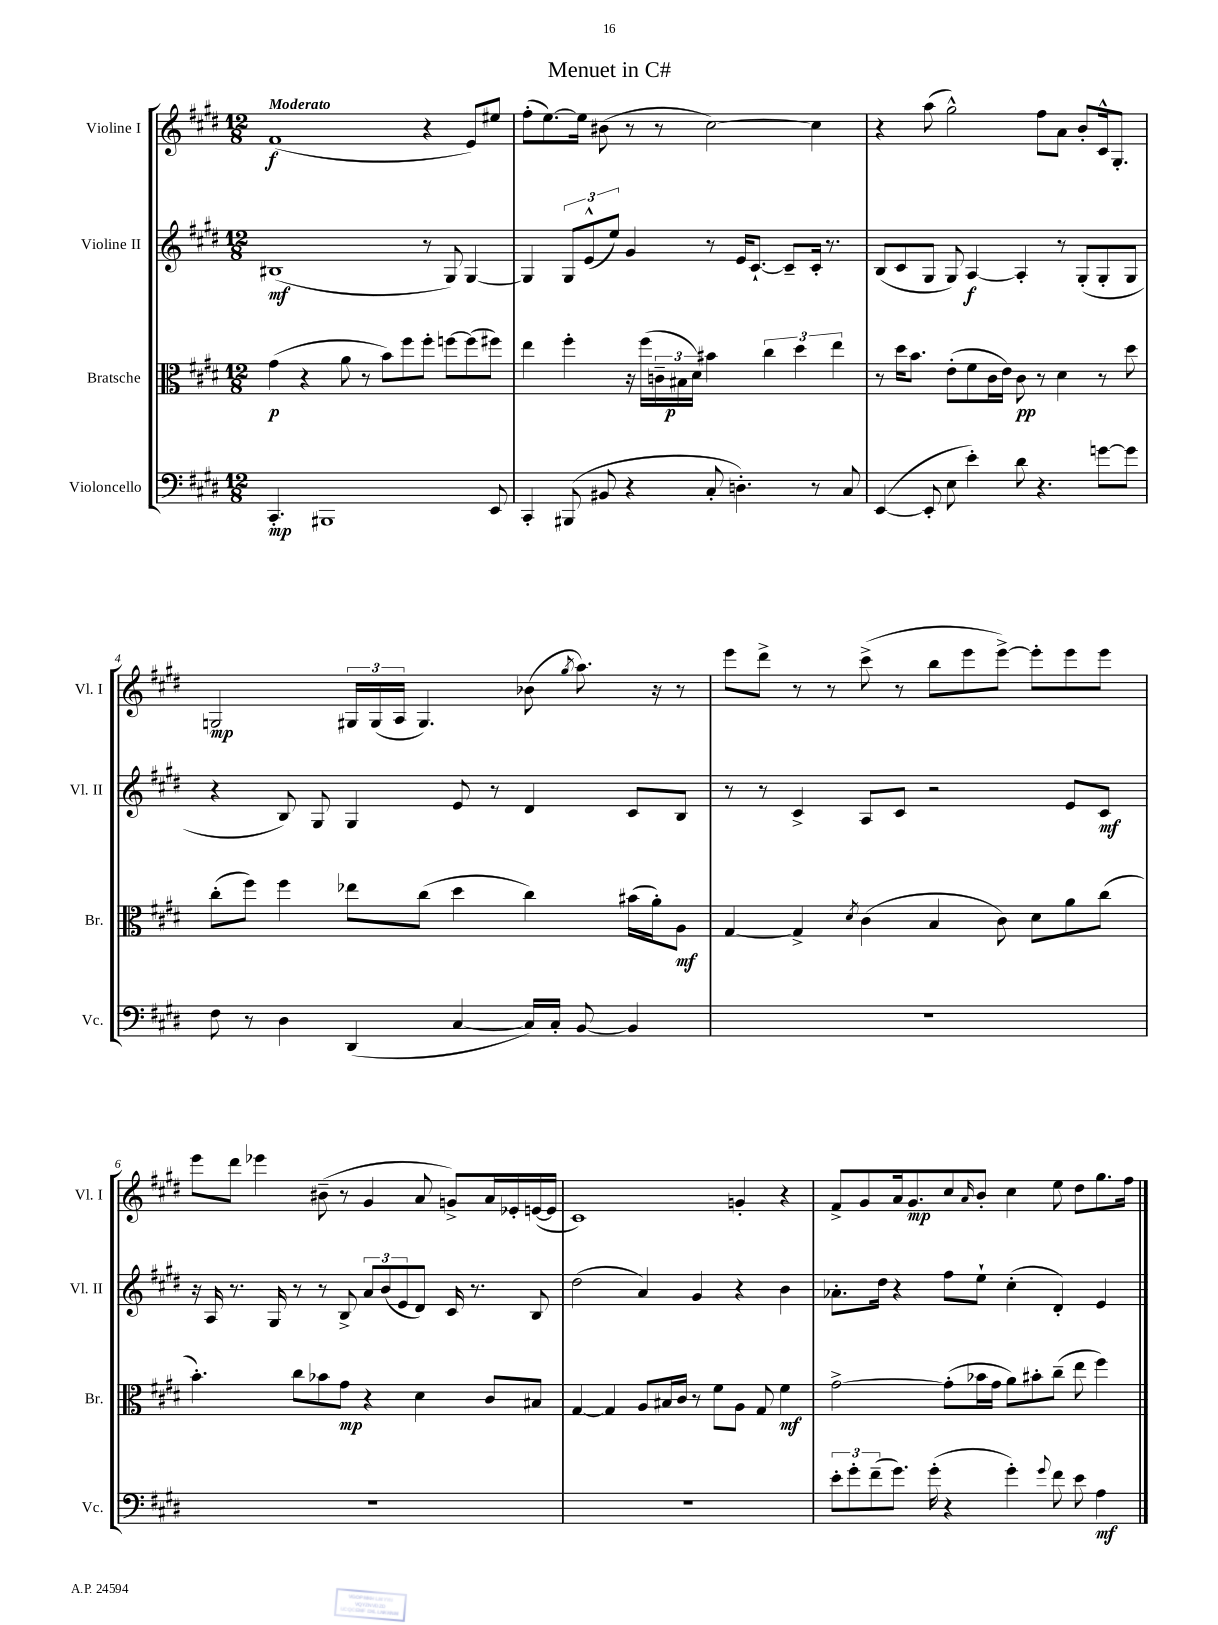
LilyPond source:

\header { title = "Menuet in C#" }
<<
\new StaffGroup <<
\new Staff = "s0" \with { instrumentName = "Violine I" shortInstrumentName = "Vl. I" } {
    \clef treble \key e \major \numericTimeSignature \time 12/8 \tempo "Moderato"
    fis'1\f( r4 e'8) eis''8 |
    fis''8-.( e''8.~) e''16 bis'8( r8 r8 cis''2~) cis''4 |
    r4 a''8( gis''2-^) fis''8 a'8 b'8-. cis'16-^ gis8.-. |
    g2\mp \tuplet 3/2 { gis16 gis16( a16 } gis4.) bes'8( \acciaccatura { gis''8 } a''8.) r16 r8 |
    e'''8 dis'''8-> r8 r8 cis'''8->( r8 b''8 e'''8 e'''8~->) e'''8-. e'''8 e'''8 |
    e'''8 dis'''8 ees'''4 bis'8--( r8 gis'4 a'8 g'8->) a'16 ees'16-. e'16~( e'16 |
    cis'1) g'4-. r4 |
    fis'8-> gis'8 a'16 gis'8.\mp cis''8 \grace { a'16 } b'8-. cis''4 e''8 dis''8 gis''8. fis''16 \bar "|." |
}
\new Staff = "s1" \with { instrumentName = "Violine II" shortInstrumentName = "Vl. II" } {
    \clef treble \key e \major \numericTimeSignature \time 12/8
    bis1\mf( r8 gis8) gis4~ |
    gis4 \tuplet 3/2 { gis8 e'8-^( e''8) } gis'4 r8 e'16 cis'8.~-! cis'8-- cis'16-. r8. |
    b8( cis'8 gis8 gis8) a4~\f a4-. r8 gis8-.( gis8-. gis8 |
    r4 b8) gis8 gis4 e'8 r8 dis'4 cis'8 b8 |
    r8 r8 cis'4-> a8 cis'8 r2 e'8 cis'8\mf |
    r16 a16 r8. gis16 r8 r8 b8-> \tuplet 3/2 { a'8 b'8( e'8 } dis'8) cis'16 r8. b8 |
    dis''2( a'4) gis'4 r4 b'4 |
    aes'8.-. dis''16 r4 fis''8 e''8-! cis''4-.( dis'4-.) e'4 \bar "|." |
}
\new Staff = "s2" \with { instrumentName = "Bratsche" shortInstrumentName = "Br." } {
    \clef alto \key e \major \numericTimeSignature \time 12/8
    gis'4\p( r4 a'8 r8 b'8) fis''8 fis''8-. f''8~ f''8( fis''8) |
    e''4 fis''4-. r16 fis''16( \tuplet 3/2 { c'16-- bis16\p dis'16) } bis'4 \tuplet 3/2 { cis''4 dis''4 e''4 } |
    r8 dis''16 b'8. e'8-.( fis'8 cis'16 e'16) cis'8\pp r8 dis'4 r8 dis''8 |
    cis''8-.( fis''8) fis''4 ees''8 cis''8( dis''4 cis''4) bis'16( a'16-.) a8\mf |
    gis4~ gis4-> \acciaccatura { dis'8 } cis'4( b4 cis'8) dis'8 a'8 cis''8( |
    b'4.-.) cis''8 bes'8 gis'8\mp r4 dis'4 cis'8 bis8 |
    gis4~ gis4 a8 bis16 cis'16 r8 fis'8 a8 gis8 fis'4\mf |
    gis'2~-> gis'8-.( bes'16 gis'16 a'8) bis'8-. cis''8--( e''8 fis''4) \bar "|." |
}
\new Staff = "s3" \with { instrumentName = "Violoncello" shortInstrumentName = "Vc." } {
    \clef bass \key e \major \numericTimeSignature \time 12/8
    cis,4.-.\mp bis,,1 e,8 |
    cis,4-. bis,,8( bis,8 r4 cis8-. d4.-.) r8 cis8 |
    e,4~( e,8-. e8 e'4-.) dis'8 r4. g'8~ g'8 |
    fis8 r8 dis4 dis,4( cis4~ cis16) cis16-. b,8~ b,4 |
    R1. |
    R1. |
    R1. |
    \tuplet 3/2 { e'8-. gis'8-. fis'8--( } gis'8.) gis'16-.( r4 gis'4-.) \appoggiatura { gis'8 } fis'8 e'8 a4\mf \bar "|." |
}
>>
>>
